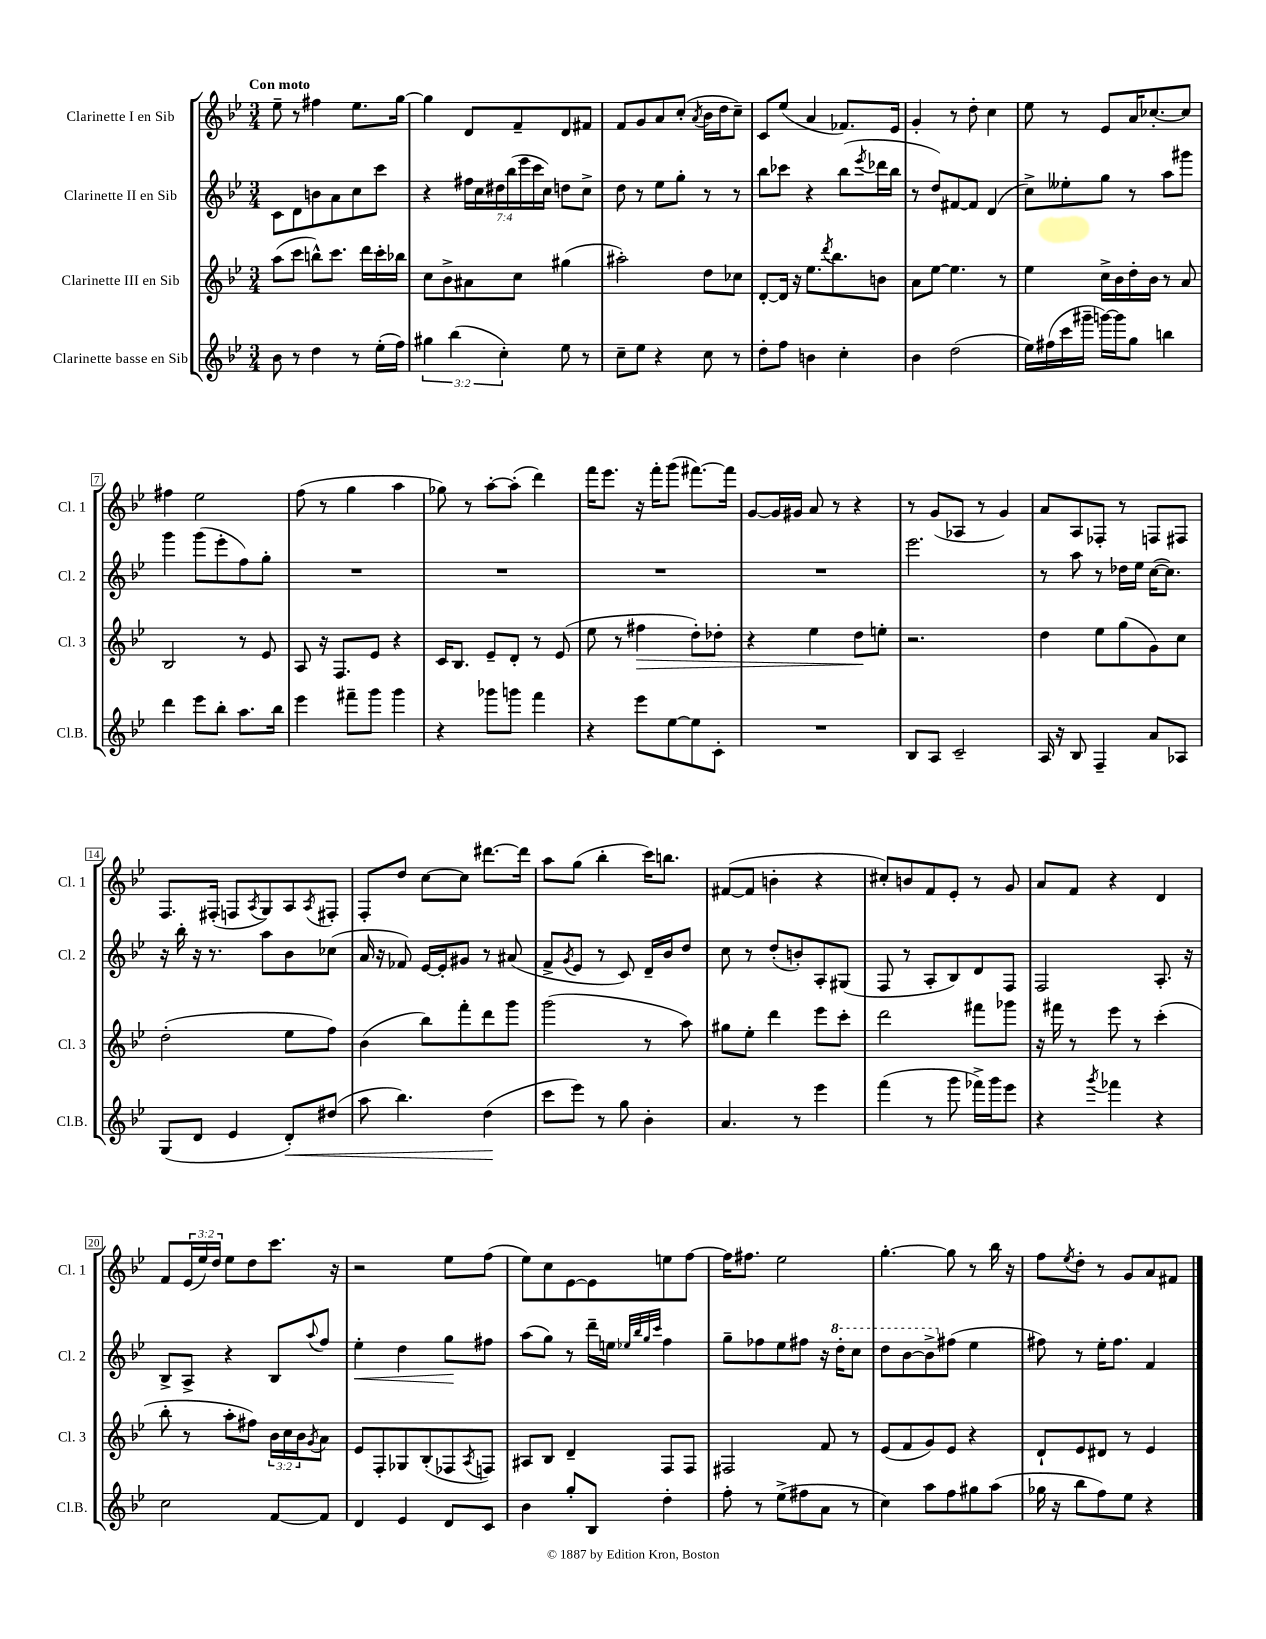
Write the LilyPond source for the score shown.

<<
\new StaffGroup <<
\new Staff = "s0" \with { instrumentName = "Clarinette I en Sib" shortInstrumentName = "Cl. 1" } {
    \clef treble \key bes \major \numericTimeSignature \time 3/4 \override Staff.TupletNumber.text = #tuplet-number::calc-fraction-text \tempo "Con moto"
    ees''8-- r8 fis''4 ees''8. g''16~ |
    g''4 d'8 f'8-- d'8 fis'8 |
    f'8 g'8 a'8 c''8-.( \acciaccatura { a'8 } bes'16 d''16 c''8--) |
    c'8 ees''8( a'4 fes'8.) ees'16 |
    g'4-. r8 d''8-. c''4 |
    ees''8 r8 ees'8 a'16 ces''8.~-. ces''8 |
    fis''4 ees''2 |
    f''8( r8 g''4 a''4 |
    ges''8) r8 a''8~-. a''8-.( d'''4) |
    f'''16 ees'''8. r16 f'''16-. g'''8( fis'''8.~) fis'''16 |
    g'8~ g'16 gis'16 a'8 r8 r4 |
    r8 g'8( aes8 r8 g'4) |
    a'8 a8 fes8-. r8 f8 fis8 |
    f8. fis16-.( f8 \acciaccatura { a8 } g8) a8 \acciaccatura { a8 } fis8-. |
    f8-. d''8 c''8~ c''8 dis'''8.~ dis'''16 |
    a''8 g''8( bes''4-. c'''16) b''8. |
    fis'8~( fis'8 b'4-. r4 |
    cis''8-.) b'8 f'8 ees'8-. r8 g'8 |
    a'8 f'8 r4 d'4 |
    f'8 \tuplet 3/2 { ees'16( ees''16) d''16 } ees''8 d''8 c'''8. r16 |
    r2 ees''8 f''8( |
    ees''8) c''8 ees'8~ ees'8 e''8 f''8~ |
    f''16 fis''8. ees''2 |
    g''4.~-. g''8 r8 bes''16 r16 |
    f''8 \acciaccatura { ees''8 } d''8-. r8 g'8 a'8 fis'8 \bar "|." |
}
\new Staff = "s1" \with { instrumentName = "Clarinette II en Sib" shortInstrumentName = "Cl. 2" } {
    \clef treble \key bes \major \numericTimeSignature \time 3/4 \override Staff.TupletNumber.text = #tuplet-number::calc-fraction-text
    c'8 d'8 b'8 a'8 c''8 c'''8 |
    r4 \tuplet 7/4 { fis''16 c''16 dis''16 bes''16( ees'''16 c'''16 c''16) } d''8 c''8-> |
    d''8 r8 ees''8 g''8-. r8 r8 |
    bes''8 ces'''8 r4 bes''8( \acciaccatura { ees'''8 } des'''16 bes''16 |
    r8 d''8) fis'8~ fis'8 d'4( |
    c''8->) eeses''8-. g''8 r8 a''8 gis'''8 |
    g'''4 g'''8( ees'''8-. f''8) g''8-. |
    R2. |
    R2. |
    R2. |
    R2. |
    ees'''2. |
    r8 a''8 r8 des''16 ees''16 c''16~( c''8.) |
    r16 bes''16-. r16 r8. a''8 bes'8 ces''8( |
    a'16 r16 fes'8) ees'16~ ees'16-. gis'8 r8 ais'8( |
    f'8-> \acciaccatura { g'8 } ees'8 r8 c'8) d'16-- bes'16 d''8 |
    c''8 r8 d''8-.( b'8-.) a8-. gis8( |
    f8 r8 a8-. bes8) d'8 f8 |
    f2 a8.-. r16 |
    bes8-> a8-> r4 bes8 \appoggiatura { a''8 } f''8 |
    ees''4-.\< d''4 g''8\! fis''8 |
    a''8( g''8) r8 d'''16-- e''16 \grace { ees''32 bes''32 g''32 c'''32 } f''4 |
    g''8-- fes''8 ees''8 fis''8 r16 \ottava #1 d'''16-. c'''8 |
    d'''8 bes''8~ bes''8-> \ottava #0 fis''8( ees''4 |
    fis''8) r8 ees''16-. fis''8. f'4 \bar "|." |
}
\new Staff = "s2" \with { instrumentName = "Clarinette III en Sib" shortInstrumentName = "Cl. 3" } {
    \clef treble \key bes \major \numericTimeSignature \time 3/4 \override Staff.TupletNumber.text = #tuplet-number::calc-fraction-text
    a''8( c'''8 b''8-^) c'''8. d'''16 c'''16-. bes''16 |
    c''8 bes'8-> ais'8 c''8 gis''4( |
    ais''2-.) d''8 ces''8 |
    d'8~-. d'16 r16 ees''8. \acciaccatura { d'''8 } bes''8. b'8 |
    a'8 ees''8~ ees''4. r8 |
    ees''4 c''16-> bes'16 d''16-. bes'16 r8 a'8 |
    bes2 r8 ees'8 |
    a8 r16 f8. ees'8 r4 |
    c'16 bes8. ees'8-- d'8-. r8 ees'8( |
    ees''8 r8 fis''4\> d''8-.) des''8-. |
    r4 ees''4 d''8\! e''8-. |
    r2. |
    d''4 ees''8 g''8( g'8) c''8 |
    d''2-.( ees''8 f''8) |
    bes'4( bes''8) f'''8-. d'''8 g'''8 |
    g'''2( r8 a''8) |
    gis''8 ees''8-. d'''4 ees'''8 c'''8-. |
    d'''2 fis'''8 ges'''8 |
    r16 fis'''16 r8 ees'''8 r8 c'''4-.( |
    bes''8-. r8 a''8-. fis''8) \tuplet 3/2 { bes'16 c''16 bes'16 } \acciaccatura { g'8 } a'8 |
    ees'8 f8-. ges8 bes8-.( fes8 \acciaccatura { a8 } f8) |
    ais8 bes8 d'4-- f8 f8 |
    fis2 f'8 r8 |
    ees'8( f'8 g'8) ees'8 r4 |
    d'8-! ees'8 dis'8 r8 ees'4 \bar "|." |
}
\new Staff = "s3" \with { instrumentName = "Clarinette basse en Sib" shortInstrumentName = "Cl.B." } {
    \clef treble \key bes \major \numericTimeSignature \time 3/4 \override Staff.TupletNumber.text = #tuplet-number::calc-fraction-text
    bes'8 r8 d''4 r8 ees''16-.( f''16) |
    \tuplet 3/2 { gis''4 bes''4( c''4-.) } ees''8 r8 |
    c''8-- ees''8 r4 c''8 r8 |
    d''8-. f''8 b'4 c''4-. |
    bes'4 d''2( |
    ees''16) fis''16( c'''16 gis'''16-- g'''16~) g'''16 g''8 b''4 |
    d'''4 ees'''8 bes''8-. a''8. bes''16 |
    ees'''4 fis'''8-- g'''8 g'''4 |
    r4 ges'''8 g'''8 f'''4 |
    r4 ees'''8 ees''8~ ees''8 c'8-. |
    R2. |
    bes8 a8 c'2-- |
    a16 r16 bes8 f4-- a'8 aes8 |
    g8( d'8 ees'4 d'8-.\<) dis''8( |
    a''8 bes''4.) d''4\!( |
    c'''8 ees'''8) r8 g''8 bes'4-. |
    a'4. r8 ees'''4 |
    f'''4( r8 g'''8 fes'''16->) g'''16 ees'''8 |
    r4 \acciaccatura { g'''8 } fes'''4 r4 |
    c''2 f'8~ f'8 |
    d'4 ees'4 d'8 c'8 |
    bes'4 g''8-. bes8 d''4-. |
    f''8-. r8 ees''8->( fis''8 a'8 r8 |
    c''4) a''8 f''8 gis''8 a''8( |
    ges''16 r16 bes''8 f''8) ees''8 r4 \bar "|." |
}
>>
>>
\layout { \context { \Score \override BarNumber.stencil = #(make-stencil-boxer 0.1 0.3 ly:text-interface::print) } }
